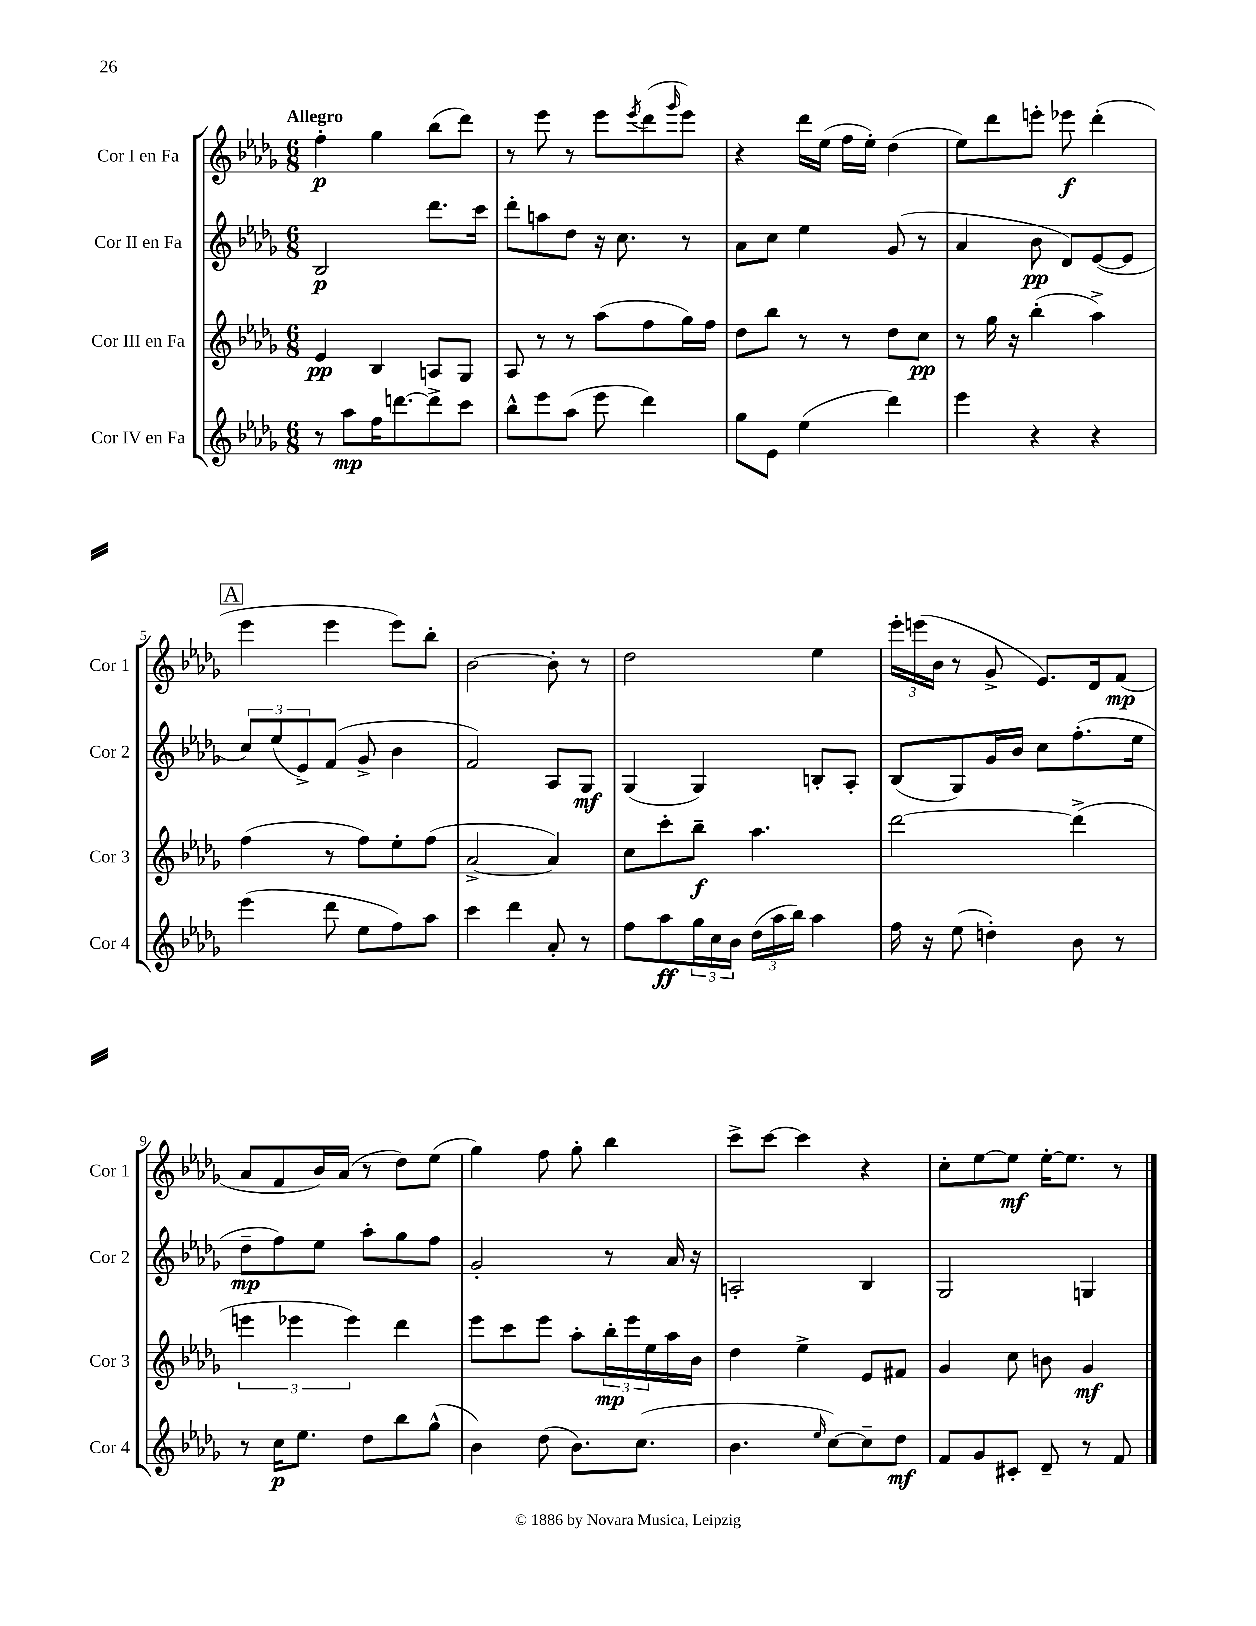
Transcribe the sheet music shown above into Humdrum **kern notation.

**kern	**kern	**kern	**kern
*staff4	*staff3	*staff2	*staff1
*clefG2	*clefG2	*clefG2	*clefG2
*k[b-e-a-d-g-]	*k[b-e-a-d-g-]	*k[b-e-a-d-g-]	*k[b-e-a-d-g-]
*M6/8	*M6/8	*M6/8	*M6/8
8r	4e-/	2B-/	4ff'\
8aa-\L	.	.	.
16ff\K	4B-/	.	4gg-\
[8.ddd\	.	.	.
8ddd^\]	8A/L	8.ddd-\L	(8bb-\L
8ccc\J	8G-/J	.	8ddd-\J)
.	.	16ccc\Jk	.
=	=	=	=
8bb-^^\L	8A-/	8ddd-'\L	8r
8eee-\	8r	8aa\	8eee-\
(8aa-\J	8r	8dd-\J	8r
8eee-\	(8aa-\L	16r	8eee-\L
.	.	8.cc\	.
.	.	.	8qeee-/
4ddd-\)	8ff\	.	(8ddd-\
.	.	.	16qqggg-/
.	16gg-\L)	8r	8eee-\J)
.	16ff\JJ	.	.
=	=	=	=
8gg-\L	8dd-\L	8a-\L	4r
8e-\J	8bb-\J	8cc\J	.
(4ee-\	8r	4ee-\	16ddd-\LL
.	.	.	(16ee-\JJ
.	8r	.	16ff\LL
.	.	.	16ee-'\JJ)
4ddd-\)	8dd-\L	(8g-/	(4dd-\
.	8cc\J	8r	.
=	=	=	=
4eee-\	8r	4a-/	8ee-\L)
.	16gg-\	.	8ddd-\
.	16r	.	.
4r	(4bb-'\	8b-\	8eee'\J
.	.	8d-/L)	8eee-\
4r	4aa-^\)	([8e-/	(4ddd-'\
.	.	8e-/]J	.
=	=	=	=
(4eee-\	(4ff\	12cc/L)	4eee-\
.	.	(12ee-/	.
.	.	12e-^/)	.
8ddd-\	8r	(8f/J	4eee-\
8ee-\L	8ff\L)	8g-^/	.
8ff\)	8ee-'\	4b-\	8eee-\L)
8aa-\J	(8ff\J	.	8bb-'\J
=	=	=	=
4ccc\	[2a-^/	2f/)	[2b-\
4ddd-\	.	.	.
8a-'/	4a-/])	8A-/L	8b-'\]
8r	.	8G-/J	8r
=	=	=	=
8ff\L	8cc\L	(4G-/	2dd-\
8aa-\	8ccc'\	.	.
24gg-\L	8bb-~\J	4G-/)	.
24cc\	.	.	.
24b-\JJ	.	.	.
(24dd-\LL	4.aa-\	.	.
24aa-\	.	.	.
24bb-\JJ)	.	.	.
4aa-\	.	8B'/L	4ee-\
.	.	8A-'/J	.
=	=	=	=
16ff\	[2ddd-\	(8B-/L	24eee-'\LL
.	.	.	(24eee\
16r	.	.	.
.	.	.	24b-\JJ
(8ee-\	.	8G-/)	8r
4dd'\)	.	16g-/L	8g-^/
.	.	16b-/JJ	.
.	.	8cc\L	8.e-/L)
8b-\	(4ddd-^\]	(8.ff'\	.
.	.	.	16d-/k
8r	.	.	(8f/J
.	.	16ee-\Jk	.
=	=	=	=
8r	6eee\	8dd-~\L	8a-/L
16cc\LK	.	8ff\)	8f/
.	6eee-\	.	.
8.ee-\J	.	.	.
.	.	8ee-\J	16b-/L)
.	.	.	(16a-/JJ
.	6eee-\)	.	.
8dd-\L	.	8aa-'\L	8r
8bb-\	4ddd-\	8gg-\	8dd-\L)
(8gg-^^\J	.	8ff\J	(8ee-\J
=	=	=	=
4b-\)	8eee-\L	2g-'/	4gg-\)
.	8ccc\	.	.
(8dd-\	8eee-\J	.	8ff\
8.b-\L)	8aa-'\L	.	8gg-'\
.	24bb-'\L	8r	4bb-\
.	24eee-\	.	.
(8.cc\J	.	.	.
.	24ee-\	.	.
.	16aa-\	16a-/	.
.	16b-\JJ	16r	.
=	=	=	=
4.b-\	4dd-\	2A'/	8ccc^\L
.	.	.	[8ccc\J
.	4ee-^\	.	4ccc\]
16qqee-/	.	.	.
[8cc\L)	.	.	.
8cc~\]	8e-/L	4B-/	4r
8dd-\J	8f#/J	.	.
=	=	=	=
8f/L	4g-/	2G-/	8cc'\L
8g-/	.	.	[8ee-\
8c#'/J	8cc\	.	8ee-\]J
8d-~/	8b\	.	[16ee-'\LK
.	.	.	8.ee-\]J
8r	4g-/	4G/	.
8f/	.	.	8r
==	==	==	==
*-	*-	*-	*-
